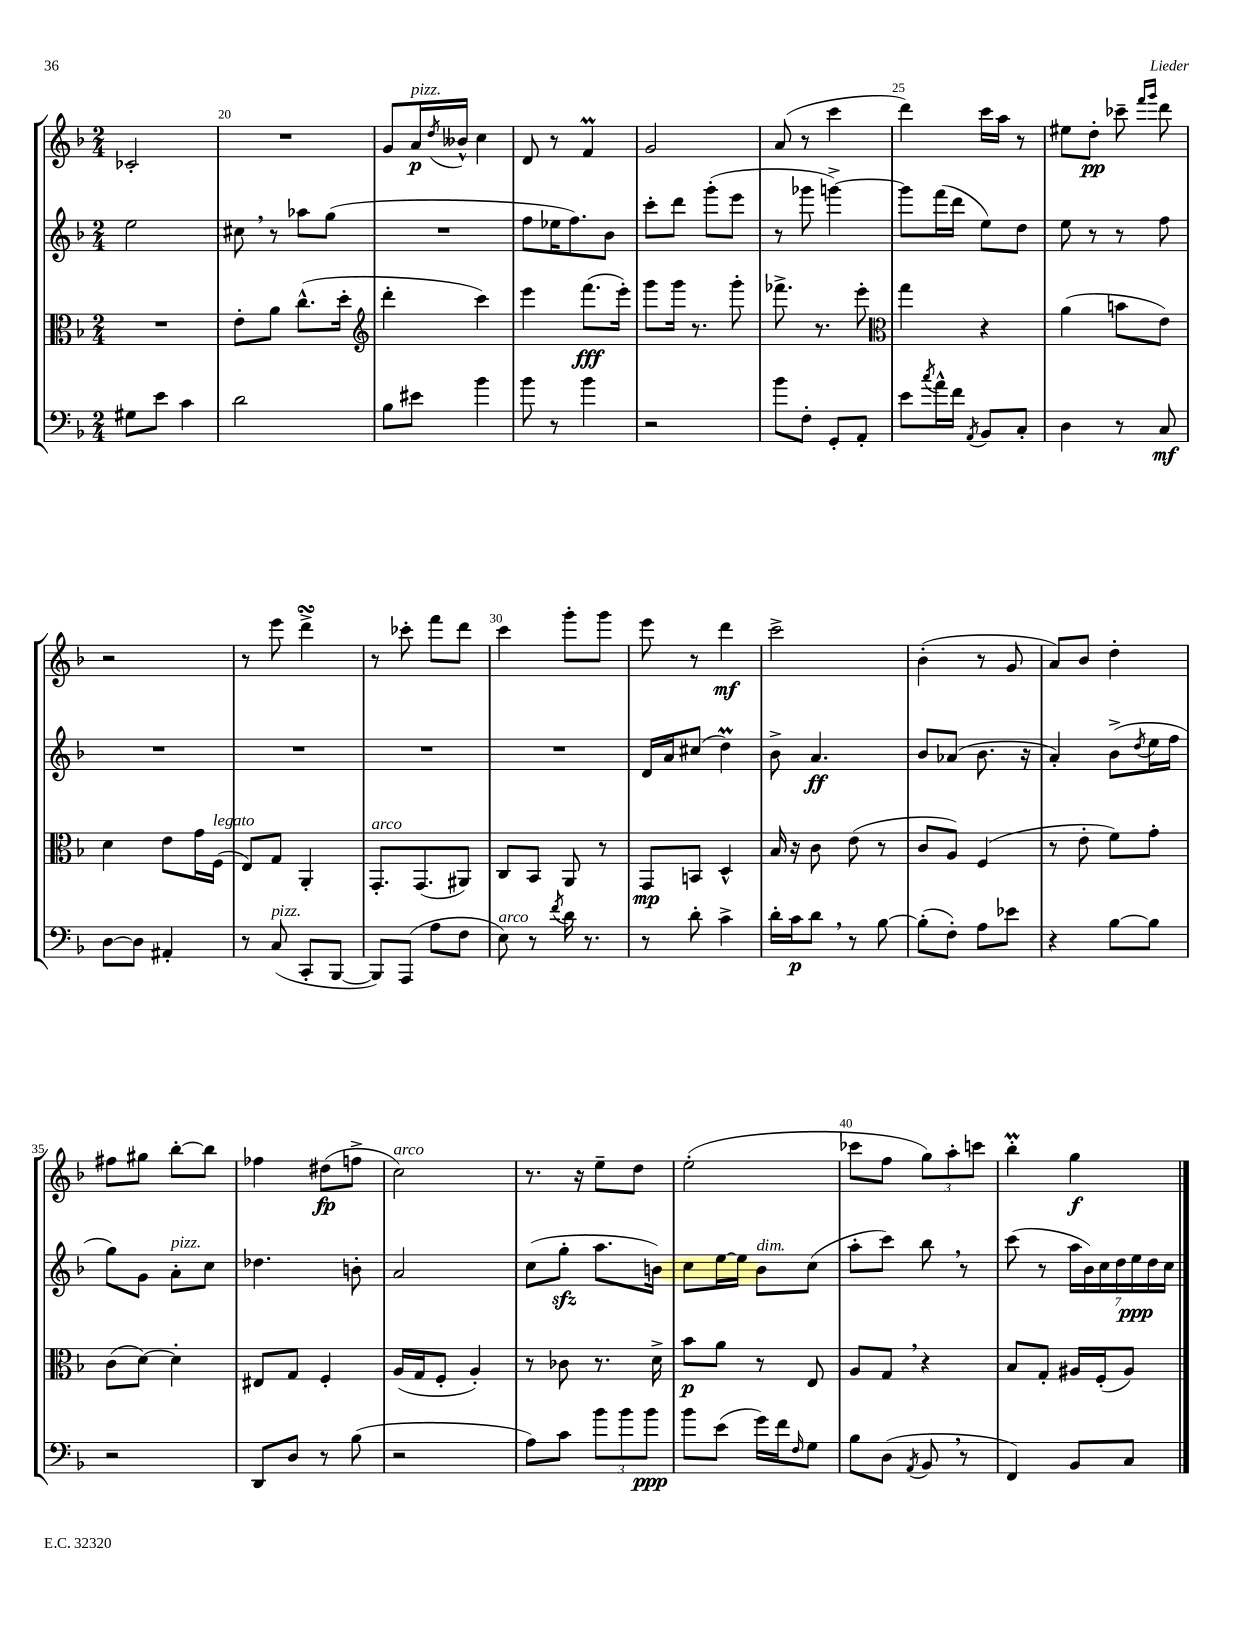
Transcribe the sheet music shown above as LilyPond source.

<<
\new StaffGroup <<
\new Staff = "s0" {
    \clef treble \key f \major \numericTimeSignature \time 2/4
    ces'2-. |
    R2 |
    g'8 a'16\p^\markup { \italic "pizz." } \acciaccatura { d''8 } beses'16-^ c''4 |
    d'8 r8 f'4\prall |
    g'2 |
    a'8( r8 c'''4 |
    d'''4) c'''16 a''16 r8 |
    eis''8 d''8-.\pp ces'''8-- \grace { f'''16 g'''16 } d'''8 |
    r2 |
    r8 e'''8 d'''4->\turn |
    r8 ces'''8-. f'''8 d'''8 |
    c'''4 g'''8-. g'''8 |
    e'''8 r8 d'''4\mf |
    c'''2-> |
    bes'4-.( r8 g'8 |
    a'8) bes'8 d''4-. |
    fis''8 gis''8 bes''8~-. bes''8 |
    fes''4 dis''8\fp( f''8-> |
    c''2^\markup { \italic "arco" }) |
    r8. r16 e''8-- d''8 |
    e''2-.( |
    ces'''8 f''8 \tuplet 3/2 { g''8) a''8-. c'''8 } |
    bes''4-.\prall g''4\f \bar "|." |
}
\new Staff = "s1" {
    \clef treble \key f \major \numericTimeSignature \time 2/4
    e''2 |
    cis''8 \breathe r8 aes''8 g''8( |
    R2 |
    f''8 ees''16 f''8.) bes'8 |
    c'''8-. d'''8 g'''8-.( e'''8 |
    r8 ges'''8 g'''4~->) |
    g'''8 f'''16( d'''16 e''8) d''8 |
    e''8 r8 r8 f''8 |
    R2 |
    R2 |
    R2 |
    R2 |
    d'16 a'16 cis''8( d''4\prall) |
    bes'8-> a'4.\ff |
    bes'8 aes'8( bes'8. r16 |
    a'4-.) bes'8->( \acciaccatura { d''8 } e''16 f''16 |
    g''8) g'8 a'8-.^\markup { \italic "pizz." } c''8 |
    des''4. b'8-. |
    a'2 |
    c''8( g''8-.\sfz a''8. b'16) |
    c''8 e''16~ e''16 bes'8^\markup { \italic "dim." } c''8( |
    a''8-. c'''8) bes''8 \breathe r8 |
    c'''8( r8 \tuplet 7/4 { a''16 bes'16) c''16 d''16 e''16\ppp d''16 c''16 } \bar "|." |
}
\new Staff = "s2" {
    \clef alto \key f \major \numericTimeSignature \time 2/4
    R2 |
    e'8-. a'8 c''8.-^( d''16-. |
    \clef treble d'''4-. c'''4) |
    e'''4 f'''8.\fff( e'''16-.) |
    g'''8 g'''16 r8. g'''8-. |
    fes'''8.-> r8. e'''8-. |
    \clef alto g''4 r4 |
    a'4( b'8 e'8) |
    d'4 e'8 g'16 f16^\markup { \italic "legato" }( |
    e8) g8 a,4-. |
    g,8.-.^\markup { \italic "arco" } g,8.( ais,8) |
    c8 bes,8 a,8 r8 |
    g,8\mp b,8 d4-^ |
    bes16 r16 c'8 e'8( r8 |
    c'8 a8) f4( |
    r8 e'8-. f'8) g'8-. |
    c'8( d'8~) d'4-. |
    eis8 g8 f4-. |
    a16( g16 f8-. a4-.) |
    r8 ces'8 r8. d'16-> |
    bes'8\p a'8 r8 e8 |
    a8 g8 \breathe r4 |
    bes8 g8-. ais16 f16-.( ais8) \bar "|." |
}
\new Staff = "s3" {
    \clef bass \key f \major \numericTimeSignature \time 2/4
    gis8 e'8 c'4 |
    d'2 |
    bes8 eis'8 bes'4 |
    bes'8 r8 bes'4 |
    r2 |
    bes'8 f8-. g,8-. a,8-. |
    e'8 \acciaccatura { c''8 } a'16-^ f'16 \acciaccatura { a,8 } bes,8 c8-. |
    d4 r8 c8\mf |
    d8~ d8 ais,4-. |
    r8 c8^\markup { \italic "pizz." }( c,8-. bes,,8~ |
    bes,,8) a,,8( a8 f8 |
    e8^\markup { \italic "arco" }) r8 \acciaccatura { f'8 } d'16 r8. |
    r8 d'8-. c'4-> |
    d'16-. c'16\p d'8 \breathe r8 bes8~ |
    bes8-.( f8-.) a8 ees'8 |
    r4 bes8~ bes8 |
    r2 |
    d,8 d8 r8 bes8( |
    r2 |
    a8) c'8 \tuplet 3/2 { bes'8 bes'8 bes'8\ppp } |
    bes'8 e'8( g'16) f'16 \grace { f16 } g8 |
    bes8 d8( \acciaccatura { a,8 } bes,8 \breathe r8 |
    f,4) bes,8 c8 \bar "|." |
}
>>
>>
\layout { \context { \Score currentBarNumber = #19 \override BarNumber.break-visibility = ##(#f #t #t) barNumberVisibility = #(every-nth-bar-number-visible 5) } }
